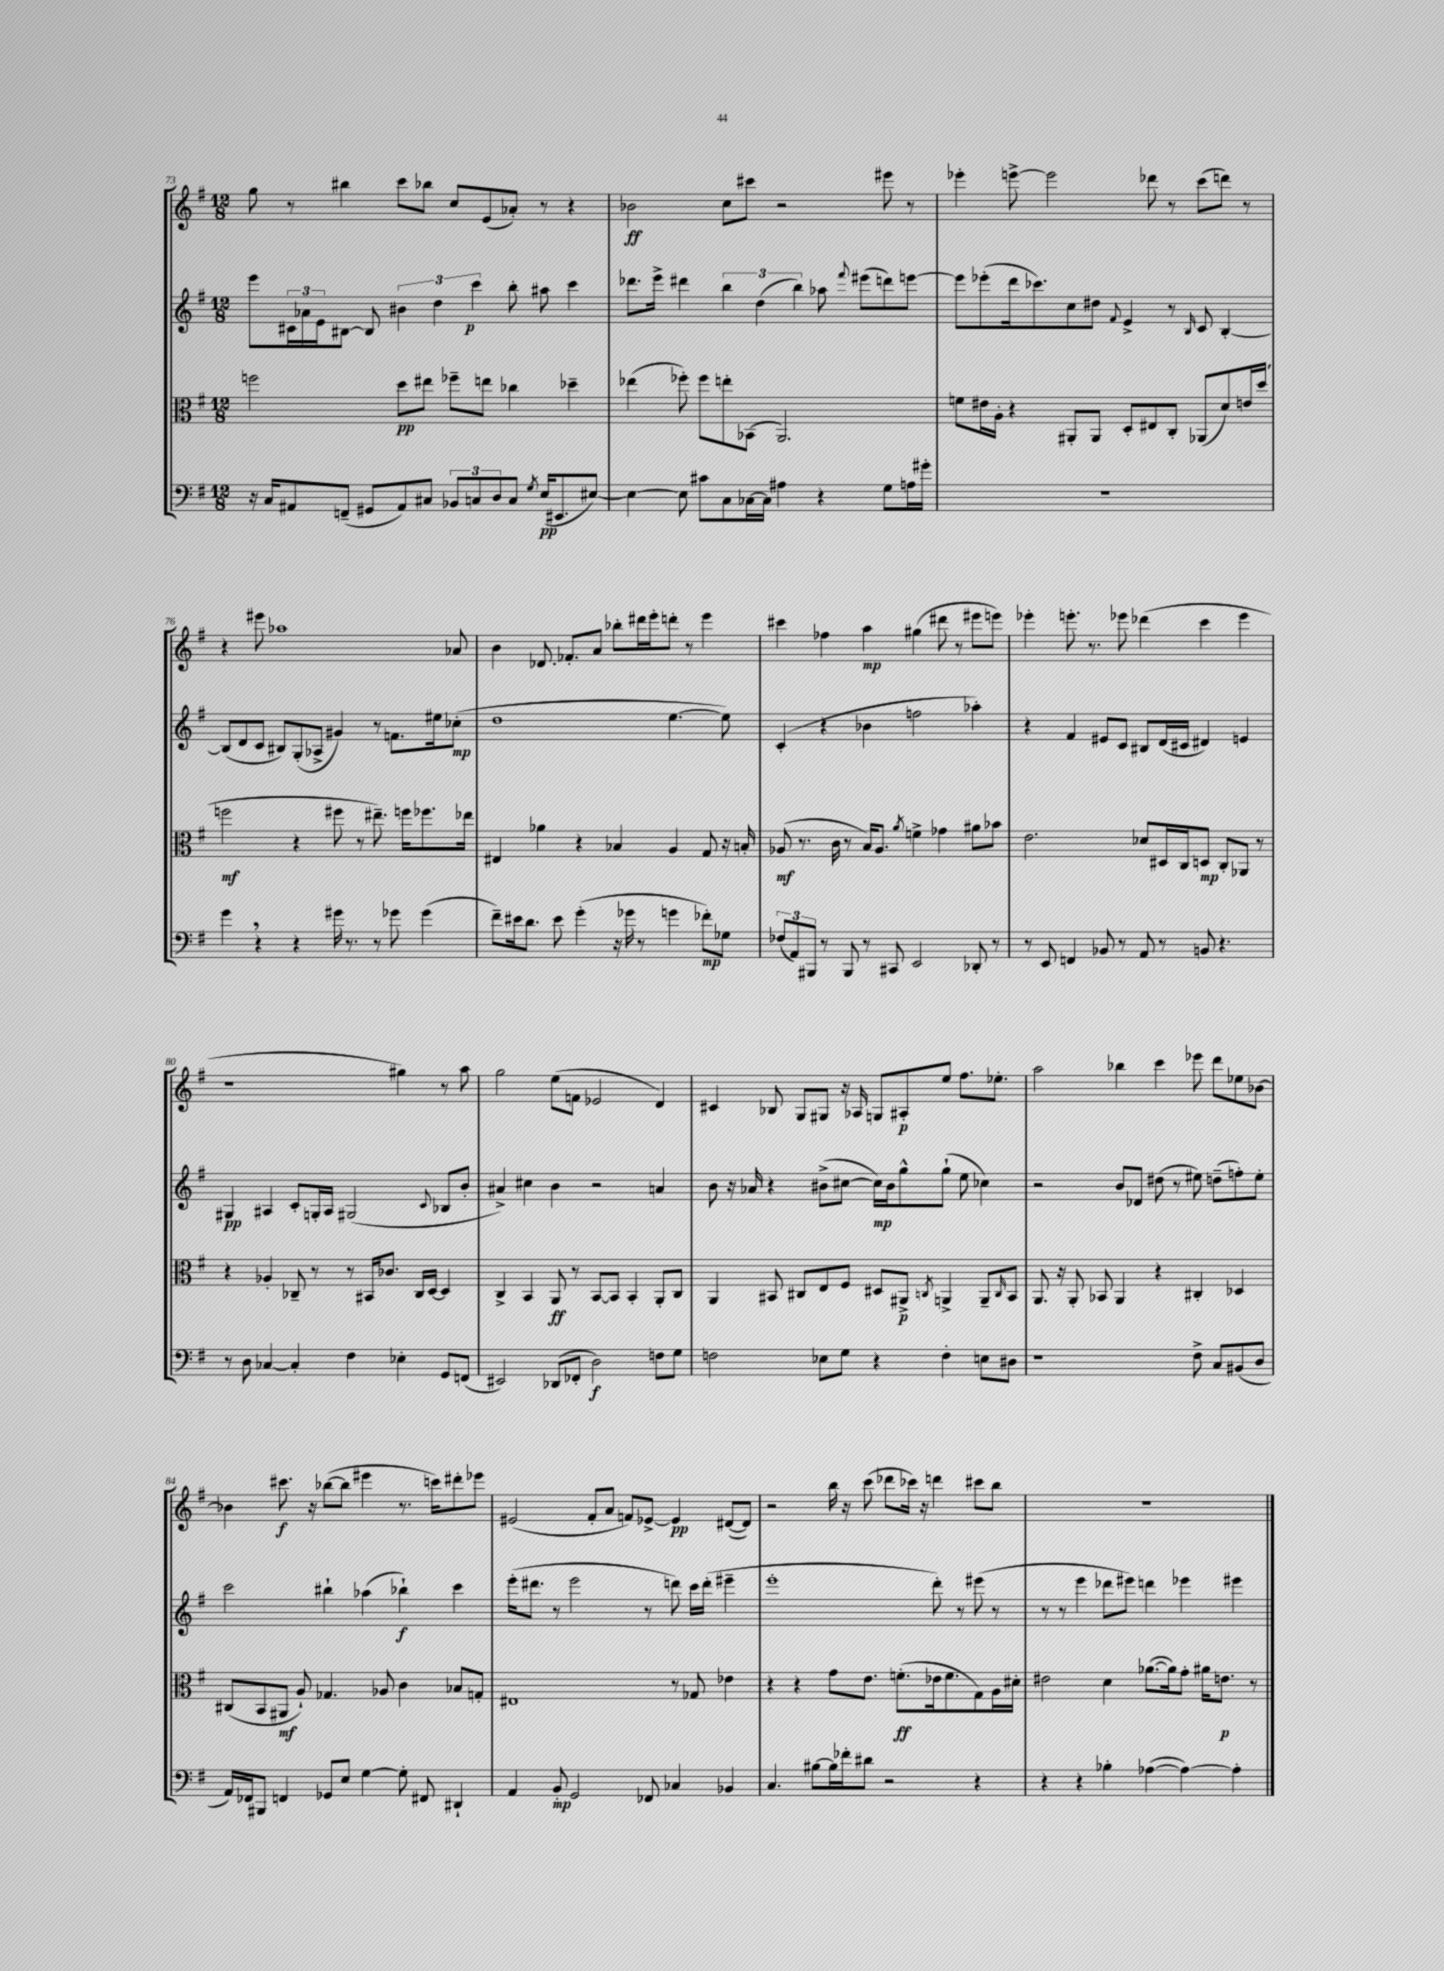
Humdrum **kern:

**kern	**dynam	**kern	**dynam	**kern	**dynam	**kern	**dynam
*part4	*part4	*part3	*part3	*part2	*part2	*part1	*part1
*staff4	*staff4	*staff3	*staff3	*staff2	*staff2	*staff1	*staff1
*clefF4	*	*clefC3	*	*clefG2	*	*clefG2	*
*k[f#]	*	*k[f#]	*	*k[f#]	*	*k[f#]	*
*M12/8	*	*M12/8	*	*M12/8	*	*M12/8	*
=73	=73	=73	=73	=73	=73	=73	=73
16r	.	2ffn\	.	8eee\L	.	8gg\	.
16C/KL	.	.	.	.	.	.	.
8AA#X/	.	.	.	24c#X\L	.	8r	.
.	.	.	.	24a-X\	.	.	.
.	.	.	.	24e\J	.	.	.
(8FFn~/J	.	.	.	[8B#X\J	.	4bb#X\	.
8GG#X/L	.	.	.	8B#/]	.	.	.
8AA#/)	.	8dd\L	pp	6b#X\	.	8ccc\L	.
8C#X/J	.	8ee#X\J	.	.	.	8bb-X\J	.
.	.	.	.	6dd\	.	.	.
12BB-X/L	.	8ff-X~\L	.	.	.	8cc/L	.
12Cn/	.	.	.	6ccc\	p	.	.
.	.	8een\J	.	.	.	(8e/	.
12D/	.	.	.	.	.	.	.
8C/J	.	4cc-X\	.	8bb'\	.	8a-X'/J)	.
8qG/	.	.	.	.	.	.	.
(16E/KL	pp	.	.	8aa#X\	.	8r	.
8.EE#X/	.	.	.	.	.	.	.
.	.	4dd-X~\	.	4ccc\	.	4r	.
[8E#X/J)	.	.	.	.	.	.	.
=74	=74	=74	=74	=74	=74	=74	=74
4E#\_	.	(4ee-X\	.	8.ddd-X\L	.	2b-X\	ff
.	.	.	.	16eee^\Jk	.	.	.
8E#\]	.	8ff-X'\)	.	4ddd#X\	.	.	.
8c#X\L	.	8ff-\L	.	.	.	.	.
8C\	.	8een'\	.	6bb\	.	8cc\L	.
[16C-X\L	.	(8BB-X\J	.	.	.	8ccc#X\J	.
.	.	.	.	(6dd\	.	.	.
16C-\JJ]	.	.	.	.	.	.	.
4A#X\	.	2.AA/)	.	.	.	2r	.
.	.	.	.	6bb\)	.	.	.
4r	.	.	.	8aa-X\	.	.	.
.	.	.	.	8qqfff#/	.	.	.
.	.	.	.	(8eee#X\L	.	.	.
8G\L	.	.	.	8dddn\)	.	8eee#X\	.
16An\L	.	.	.	[8eeen\J	.	8r	.
16g#X'\JJ	.	.	.	.	.	.	.
=75	=75	=75	=75	=75	=75	=75	=75
1.r	.	8fn\L	.	8eee\L]	.	4eee-X'\	.
.	.	16e#X\L	.	(8eee-X'\	.	.	.
.	.	16A'\JJ	.	.	.	.	.
.	.	4r	.	16ddd\k	.	[8eeen^\	.
.	.	.	.	8.ccc-X\)	.	.	.
.	.	.	.	.	.	2eee\]	.
.	.	8AA#X'/L	.	8cc\	.	.	.
.	.	8AA#/J	.	8dd#X\J	.	.	.
.	.	.	.	8qqf#/	.	.	.
.	.	8D'/L	.	4e^/	.	.	.
.	.	8E#X/	.	.	.	8ddd-X\	.
.	.	8C'/J	.	8r	.	8r	.
.	.	.	.	16qqB/	.	.	.
.	.	(8AA-X/L	.	8c/	.	(8ccc\L	.
.	.	8d/)	.	[4B'/	.	8dddn\J)	.
.	.	16en/L	.	.	.	8r	.
.	.	(16dd/JJ	.	.	.	.	.
!!LO:LB:g=z
=76	=76	=76	=76	=76	=76	=76	=76
4g,\	.	2ffn\	mf	(8B/L]	.	4r	.
.	.	.	.	8d/	.	.	.
4r	.	.	.	8c/J	.	8eee#X\	.
.	.	.	.	8B#X/L)	.	1aa-X	.
4r	.	4r	.	(8G'/	.	.	.
.	.	.	.	8A-X^/J	.	.	.
16g#X\	.	8ff#X\	.	4g#X/)	.	.	.
8.r	.	.	.	.	.	.	.
.	.	8r	.	.	.	.	.
8r	.	8.ee#X~\)	.	8r	.	.	.
8g-X\	.	.	.	8.fn\L	.	.	.
.	.	16ffn\KL	.	.	.	.	.
(4g-\	.	8.ff-X\	.	.	.	.	.
.	.	.	.	16ee#X\k	.	.	.
.	.	.	.	(8cc-X'\J	mp	8a-X/	.
.	.	16ee-X\Jk	.	.	.	.	.
=77	=77	=77	=77	=77	=77	=77	=77
8f#~\L)	.	4E#X/	.	1dd	.	4b\	.
16e#X\k	.	.	.	.	.	.	.
8.d\J	.	.	.	.	.	.	.
.	.	4a-X\	.	.	.	8.d-X/	.
8e#\	.	.	.	.	.	.	.
.	.	.	.	.	.	8.f-X'/L	.
(4g'\	.	4r	.	.	.	.	.
.	.	.	.	.	.	8a/J	.
16r	.	4B-X/	.	.	.	8bb-X'\L	.
16g-X\	.	.	.	.	.	.	.
8r	.	.	.	.	.	16ddd#X\L	.
.	.	.	.	.	.	16eee'\J	.
4gn\	.	4A/	.	[4.ee\	.	8dddn'\J	.
.	.	.	.	.	.	8r	.
8f-X'\L)	mp	8G/	.	.	.	4eee\	.
8G-X\J	.	16r	.	8ee\])	.	.	.
.	.	16Bn'/	.	.	.	.	.
=78	=78	=78	=78	=78	=78	=78	=78
(12F-X/L	.	(8A-X/	mf	(4c'/	.	4ccc#X\	.
12AA/)	.	.	.	.	.	.	.
.	.	8.r	.	.	.	.	.
12BBB#X/J	.	.	.	.	.	.	.
8r	.	.	.	4r	.	4ff-X\	.
.	.	16c\	.	.	.	.	.
8BBB#/	.	8r	.	.	.	.	.
8r	.	16B/KL)	.	4b-X\	.	4aa\	mp
.	.	8.A-/J	.	.	.	.	.
8CC#X/	.	.	.	.	.	.	.
.	.	8qa/	.	.	.	.	.
2EE/	.	4fn^\	.	2ffn\	.	(4gg#X\	.
.	.	4g-X\	.	.	.	8ddd#X\	.
.	.	.	.	.	.	8r	.
8DD-X'/	.	8a#X\L	.	4aa-X'\)	.	8eee#X\L	.
8r	.	8b-X\J	.	.	.	8eeen\J)	.
=79	=79	=79	=79	=79	=79	=79	=79
8r	.	2.e\	.	4r	.	4eee-X'\	.
8EE/	.	.	.	.	.	.	.
4FFn/	.	.	.	4f#/	.	8.eeen'\	.
.	.	.	.	.	.	8.r	.
8BB-X/	.	.	.	8e#X/L	.	.	.
8r	.	.	.	8c/J	.	8eee-X\	.
8AA/	.	8d-X/L	.	8B#X/L	.	(4ddd-X\	.
8r	.	16D#X/L	.	(16d/L	.	.	.
.	.	16C/J	.	16c#X/JJ	.	.	.
8BBn/	.	8Dn/J	mp	4d#X/)	.	4ccc\	.
4.r	.	8C'/L	.	.	.	.	.
.	.	8AA-X/J	.	4en/	.	4eee-\	.
.	.	8r	.	.	.	.	.
!!LO:LB:g=z
=80	=80	=80	=80	=80	=80	=80	=80
8r	.	4r	.	4G#X/	pp	1r	.
8D\	.	.	.	.	.	.	.
[4C-X/	.	4A-X'/	.	4A#X/	.	.	.
4C-'/]	.	8C-X~/	.	8c'/L	.	.	.
.	.	8r	.	16Gn'/L	.	.	.
.	.	.	.	16A#/JJ	.	.	.
4F#\	.	8r	.	(2G#X/	.	.	.
.	.	16BB#X/KL	.	.	.	.	.
.	.	8.c-X/J	.	.	.	.	.
4E-X'\	.	.	.	.	.	4gg#X\)	.
.	.	16C-/LL	.	.	.	.	.
.	.	[16D/JJ	.	.	.	.	.
.	.	.	.	8qqc/	.	.	.
8GG/L	.	4D/]	.	8B-X/L	.	8r	.
(8FFn/J	.	.	.	8b'/J	.	8aa\	.
=81	=81	=81	=81	=81	=81	=81	=81
2EE#X/)	.	4C^/	.	4a#X^/)	.	2gg\	.
.	.	4BB/	.	4cc#X\	.	.	.
(8DD-X/L	.	8AA/	ff	4b\	.	(8ee\L	.
8FF-X'/J	.	8r	.	.	.	8fn\J	.
2D\)	f	[8BB/L	.	2r	.	2e-X/	.
.	.	8BB/J]	.	.	.	.	.
.	.	4BB'/	.	.	.	.	.
8Fn\L	.	8AA'/L	.	4an/	.	4d/)	.
8G\J	.	8C/J	.	.	.	.	.
=82	=82	=82	=82	=82	=82	=82	=82
2Fn\	.	4AA/	.	8b\	.	4c#X/	.
.	.	.	.	16r	.	.	.
.	.	.	.	16a-X/	.	.	.
.	.	8BB#X/	.	4r	.	8B-X/	.
.	.	8C#X/L	.	.	.	8G/L	.
8E-X\L	.	8E/	.	(8b#X^\L	.	8G#X/J	.
8G\J	.	8F#/J	.	[8cc#X\J	.	16r	.
.	.	.	.	.	.	16A-X/	.
4r	.	8D#X/L	.	16cc#\LL])	mp	8Gn/L	.
.	.	.	.	16b#\J	.	.	.
.	.	8AA#X^/J	p	8gg^^\	.	8A#X'/	p
.	.	8qCn/	.	.	.	.	.
4F'\	.	4AAn^/	.	(8gg`\J	.	8ee/J	.
.	.	.	.	8ee\	.	8.ff#\L	.
8En\L	.	8AA~/L	.	4cc-X\)	.	.	.
.	.	.	.	.	.	8.ee-X'\J	.
.	.	16qqC/	.	.	.	.	.
8D#X\J	.	8BB#/J	.	.	.	.	.
=83	=83	=83	=83	=83	=83	=83	=83
1r	.	8.AA/	.	2r	.	2aa\	.
.	.	16r	.	.	.	.	.
.	.	8AA'/	.	.	.	.	.
.	.	8BB-X/	.	.	.	.	.
.	.	4AA/	.	8b/L	.	4bb-X\	.
.	.	.	.	8d-X/J	.	.	.
.	.	4r	.	(8dd#X\	.	4ccc\	.
.	.	.	.	8r	.	.	.
8F#^\	.	4C#X'/	.	8ee#X\)	.	8eee-X\	.
8C/L	.	.	.	(8ddn~\L	.	8ddd\L	.
(8BB#X/	.	4D-X/	.	8ffn'\)	.	8ee-X\	.
8D/J	.	.	.	8ee#'\J	.	[8b-X\J	.
!!LO:LB:g=z
=84	=84	=84	=84	=84	=84	=84	=84
16AA/LL)	.	(8C#X/L	.	2ccc\	.	4b-X\]	.
16FF-X/J	.	.	.	.	.	.	.
8BBB#X/J	.	8BB/	.	.	.	.	.
4FFn/	.	8AA#X/J	mf	.	.	8.ccc#X\	f
.	.	8A`/)	.	.	.	.	.
.	.	.	.	.	.	16r	.
8GG-X/L	.	4.G-X/	.	4bb#X`\	.	([8bb-X\L	.
8E/J	.	.	.	.	.	8bb-\J]	.
[4G\	.	.	.	(4aa-X\	.	4eee#X\	.
.	.	8A-X/	.	.	.	.	.
8G'\]	.	4c\	.	4bb-X`\)	f	8.r	.
8FF#X/	.	.	.	.	.	.	.
.	.	.	.	.	.	16cccn\KL)	.
4DD#X`/	.	8B-X/L	.	4ccc\	.	8ddd#X'\	.
.	.	8Gn'/J	.	.	.	8eee-X\J	.
=85	=85	=85	=85	=85	=85	=85	=85
4AA/	.	1E#X	.	(16eee'\KL	.	(2e#X/	.
.	.	.	.	8.ddd#X\J	.	.	.
8BB'/	mp	.	.	8r	.	.	.
2GG/	.	.	.	2eee\	.	.	.
.	.	.	.	.	.	8f#'/L	.
.	.	.	.	.	.	8a/J	.
.	.	.	.	.	.	8fn/L)	.
8FF-X/	.	.	.	8r	.	[8e-X^/J	.
4C-X/	.	8r	.	8dddn\)	.	4e-/]	pp
.	.	8G-X/	.	16ccc\LL	.	.	.
.	.	.	.	(16ddd'\JJ	.	.	.
4BB-X/	.	4e-X\	.	4eee#X~\	.	([8d#X/L	.
.	.	.	.	.	.	8d#/J])	.
=86	=86	=86	=86	=86	=86	=86	=86
4.C/	.	4r	.	1eee'	.	2r	.
.	.	4r	.	.	.	.	.
[8B#X\L	.	.	.	.	.	.	.
16B#\L]	.	8g\L	.	.	.	16bb\	.
16f-X'\J	.	.	.	.	.	16r	.
8d#X\J	.	8.e\J	.	.	.	(8ccc\	.
2r	.	.	.	.	.	8ddd-X\L	.
.	.	(8.fn'\L	ff	.	.	.	.
.	.	.	.	.	.	16ccc-X\Jk)	.
.	.	.	.	.	.	16r	.
.	.	16e-X\k	.	8ddd'\)	.	4dddn\	.
.	.	8.f\	.	.	.	.	.
.	.	.	.	8r	.	.	.
4r	.	8G\)	.	(8eee#X\	.	8ccc#X\L	.
.	.	16A\L	.	8r	.	8bb\J	.
.	.	16d#X'\JJ	.	.	.	.	.
=87	=87	=87	=87	=87	=87	=87	=87
4r	.	2e#X\	.	8r	.	1.r	.
.	.	.	.	8r	.	.	.
4r	.	.	.	4eee\	.	.	.
4B-X'\	.	4d\	.	8ddd-X\L	.	.	.
.	.	.	.	8eee#X\J)	.	.	.
([4A-X\	.	([8.a-X\L	.	4dddn\	.	.	.
.	.	16a-\k])	.	.	.	.	.
4A-\_)	.	8g'\J	.	4eee-X\	.	.	.
.	.	16a#X\KL	.	.	.	.	.
.	.	8.en\J	p	.	.	.	.
4A-'\]	.	.	.	4eee#X\	.	.	.
.	.	8r	.	.	.	.	.
==	==	==	==	==	==	==	==
*-	*-	*-	*-	*-	*-	*-	*-
